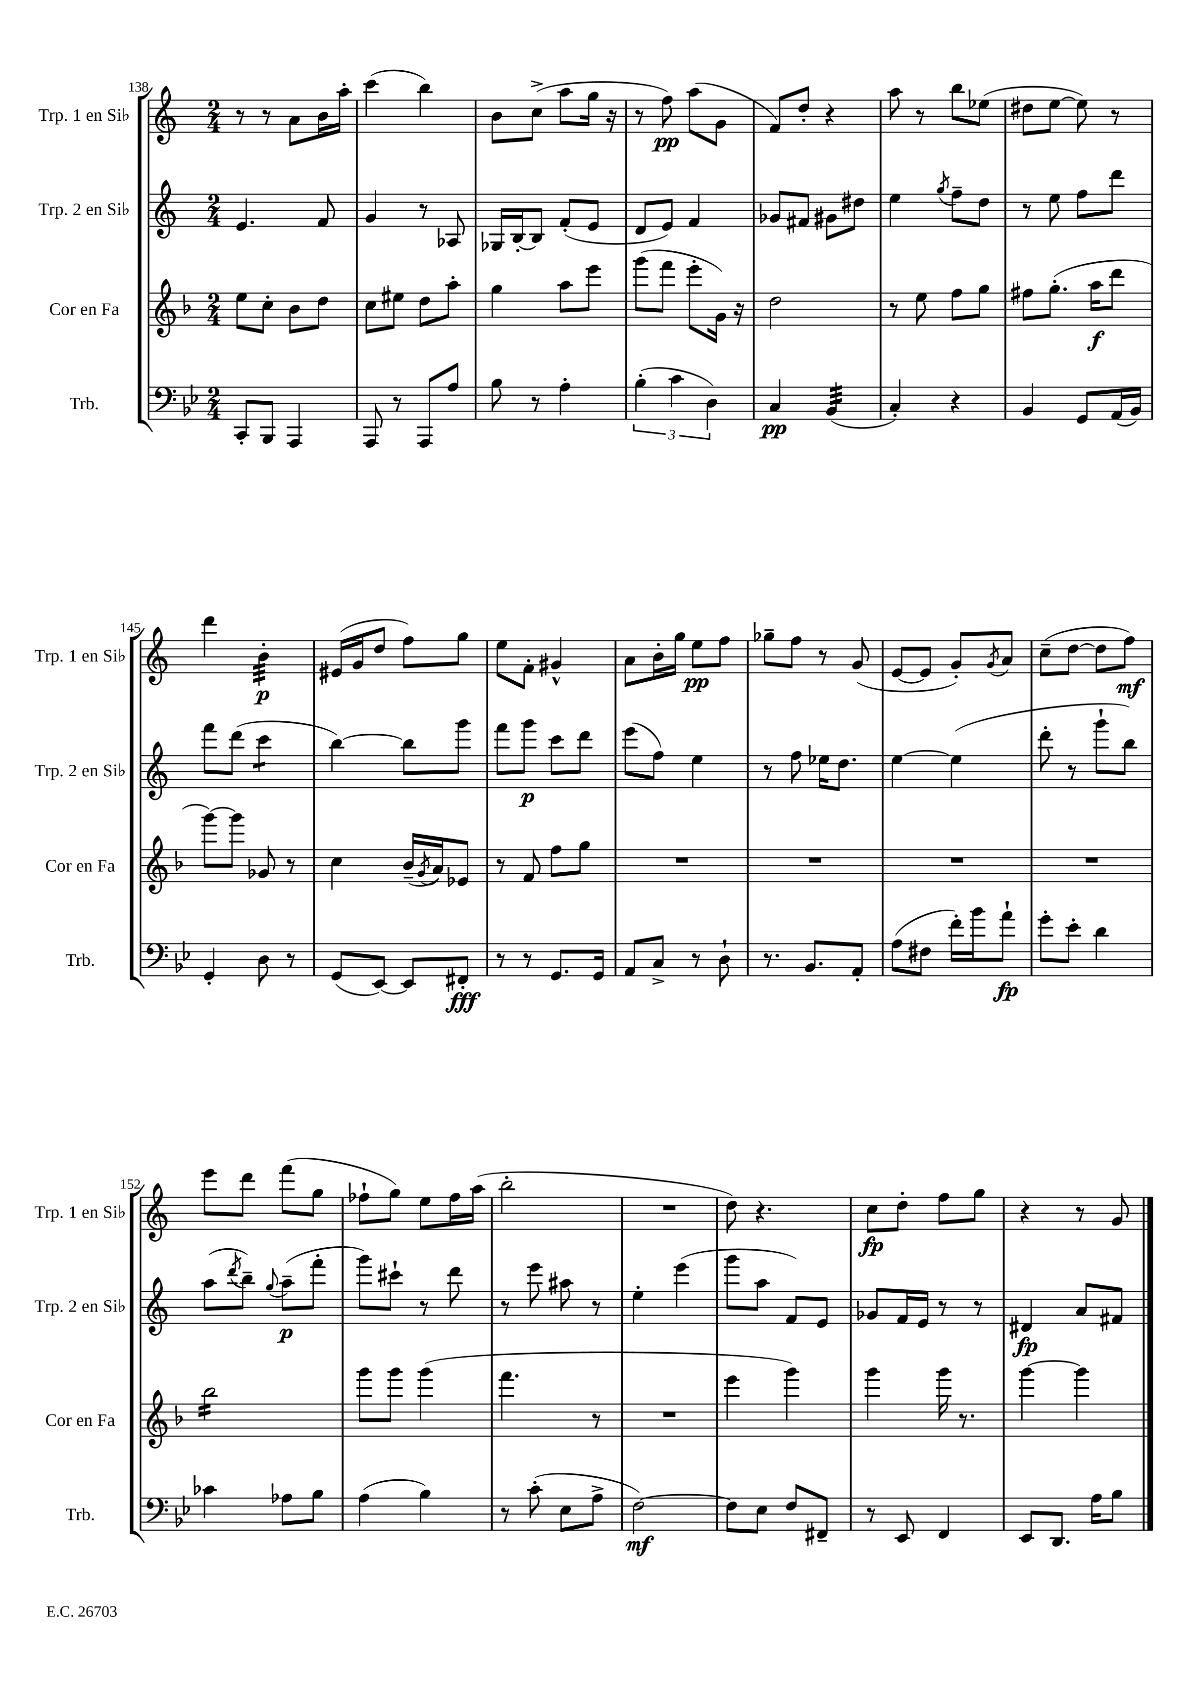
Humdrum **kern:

**kern	**kern	**kern	**kern
*staff4	*staff3	*staff2	*staff1
*clefF4	*clefG2	*clefG2	*clefG2
*k[b-e-]	*k[b-]	*k[]	*k[]
*M2/4	*M2/4	*M2/4	*M2/4
8CC'	8ee	4.e	8r
8BBB-	8cc'	.	8r
4AAA	8b-	.	8a
.	8dd	8f	16b
.	.	.	16aa'
=	=	=	=
8AAA	8cc	4g	(4ccc
8r	8ee#	.	.
8AAA	8dd	8r	4bb)
8A	8aa'	8A-	.
=	=	=	=
8B-	4gg	16G-	8b
.	.	[16B'	.
8r	.	8B]	(8cc^
4A'	8aa	(8f'	8aa
.	8eee	8e	16gg
.	.	.	16r
=	=	=	=
(6B-'	(8ggg	8d	8r
.	8fff	8e)	8ff)
6c	.	.	.
.	8eee'	4f	(8aa
6D)	.	.	.
.	16g)	.	8g
.	16r	.	.
=	=	=	=
4C	2dd	8g-	8f)
.	.	8f#	8dd'
(4BB-	.	8g#	4r
.	.	8dd#	.
=	=	=	=
4C')	8r	4ee	8aa
.	8ee	.	8r
.	.	8qgg	.
4r	8ff	8ff~	8bb
.	8gg	8dd	(8ee-
=	=	=	=
4BB-	8ff#	8r	8dd#
.	(8.gg'	8ee	[8ee
8GG	.	8ff	8ee])
.	16aa	.	.
(16AA	8ddd	8ddd	8r
16BB-)	.	.	.
=	=	=	=
4GG'	[8ggg)	8fff	4ddd
.	8ggg]	(8ddd	.
8D	8g-	4ccc	4b'
8r	8r	.	.
=	=	=	=
(8GG	4cc	[4bb)	(16e#
.	.	.	16g
[8EE-)	.	.	8dd
8EE-]	(16b-~	8bb]	8ff)
.	8qg	.	.
.	16a)	.	.
8FF#'	8e-	8ggg	8gg
=	=	=	=
8r	8r	8fff	8ee
8r	8f	8ggg	8f'
8.GG	8ff	8ccc	4g#^^
.	8gg	8ddd	.
16GG	.	.	.
=	=	=	=
8AA	2r	(8eee	8a
8C^	.	8ff)	16b'
.	.	.	16gg
8r	.	4ee	8ee
8D`	.	.	8ff
=	=	=	=
8.r	2r	8r	8gg-~
.	.	8ff	8ff
8.BB-	.	.	.
.	.	16ee-	8r
.	.	8.dd	.
8AA'	.	.	(8g
=	=	=	=
(8A	2r	[4ee	[8e
8F#	.	.	8e]
16f')	.	(4ee]	8g')
16b-	.	.	.
.	.	.	8qg
8a`	.	.	8a
=	=	=	=
8g'	2r	8ddd'	(8cc~
8e-'	.	8r	[8dd
4d	.	8ggg`	8dd]
.	.	8bb)	8ff)
=	=	=	=
4c-	2bb-	(8aa	8eee
.	.	8qddd	.
.	.	8bb~)	8ddd
.	.	8qqgg	.
8A-	.	(8aa~	(8fff
8B-	.	8fff'	8gg
=	=	=	=
(4A	8ggg	8ggg)	8ff-`
.	8ggg	8ccc#`	8gg)
4B-)	(4ggg	8r	8ee
.	.	8ddd	16ff-
.	.	.	(16aa
=	=	=	=
8r	4.fff	8r	2bb'
(8c'	.	8eee	.
8E-	.	8aa#	.
8A^	8r	8r	.
=	=	=	=
[2F)	2r	4ee'	2r
.	.	(4eee	.
=	=	=	=
8F]	4eee	8ggg	8dd)
8E-	.	8aa	4.r
8F	4ggg)	8f)	.
8FF#~	.	8e	.
=	=	=	=
8r	4ggg	8g-	8cc
8EE-	.	16f	8dd'
.	.	16e	.
4FF	16ggg	8r	8ff
.	8.r	.	.
.	.	8r	8gg
=	=	=	=
8EE-	[4ggg	4d#	4r
8.DD	.	.	.
.	4ggg]	8a	8r
16A	.	.	.
8B-	.	8f#	8g
==	==	==	==
*-	*-	*-	*-
